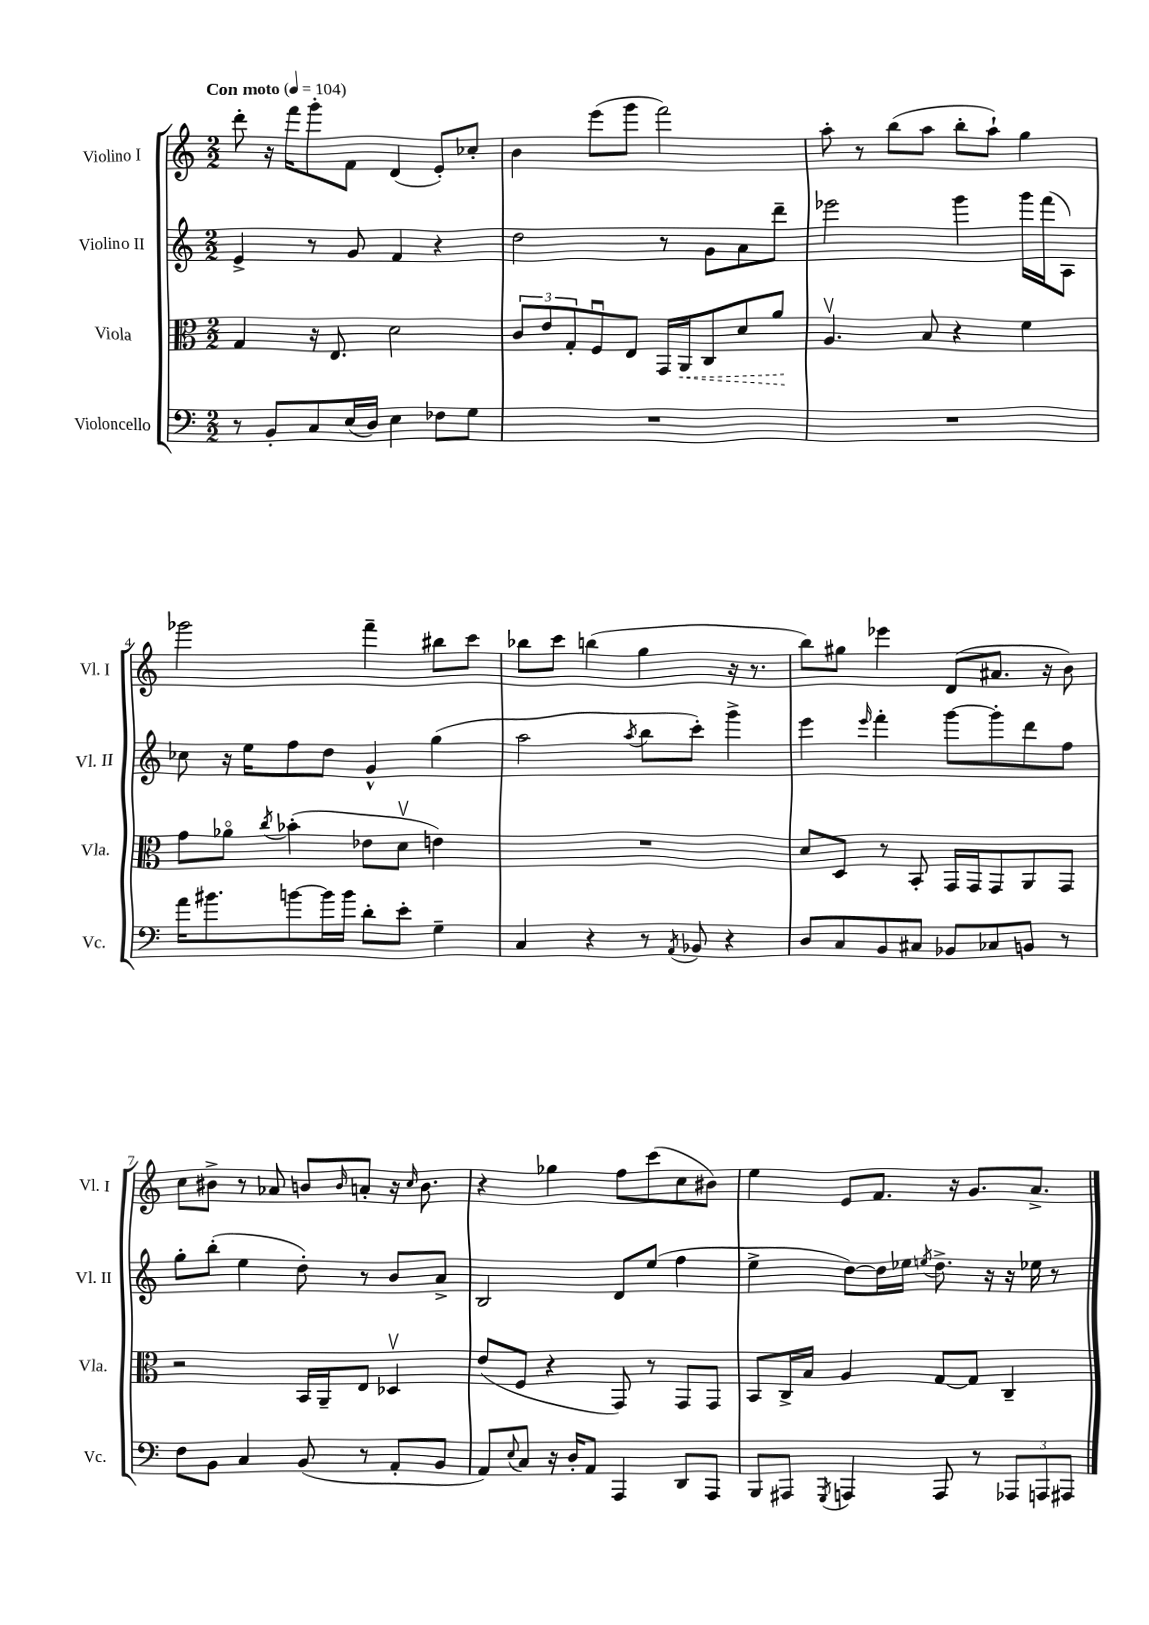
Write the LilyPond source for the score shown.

<<
\new StaffGroup <<
\new Staff = "s0" \with { instrumentName = "Violino I" shortInstrumentName = "Vl. I" } {
    \clef treble \key c \major \numericTimeSignature \time 2/2 \tempo "Con moto" 4 = 104
    d'''8-. r16 f'''16 g'''8-. f'8 d'4( e'8-.) ces''8-. |
    b'4 e'''8( g'''8 f'''2) |
    a''8-. r8 b''8( a''8 b''8-. a''8-!) g''4 |
    ges'''2 f'''4-- bis''8 c'''8 |
    bes''8 c'''8 b''4( g''4 r16 r8. |
    b''8) gis''8 ees'''4 d'8( ais'8. r16 b'8) |
    c''8 bis'8-> r8 aes'8 b'8 \grace { b'16 } a'8-. r16 \grace { c''16 } b'8. |
    r4 ges''4 f''8 c'''8( c''8 bis'8) |
    e''4 e'8 f'8. r16 g'8. a'8.-> \bar "|." |
}
\new Staff = "s1" \with { instrumentName = "Violino II" shortInstrumentName = "Vl. II" } {
    \clef treble \key c \major \numericTimeSignature \time 2/2
    e'4-> r8 g'8 f'4 r4 |
    d''2 r8 g'8 a'8 d'''8-- |
    ees'''2 g'''4 g'''16 f'''16( a8) |
    ces''8 r16 e''16 f''8 d''8 g'4-^ g''4( |
    a''2 \acciaccatura { a''8 } b''8 c'''8-.) g'''4-> |
    e'''4 \grace { e'''16 } f'''4-. g'''8~ g'''8-. d'''8 f''8 |
    g''8-. b''8-.( e''4 d''8-.) r8 b'8 a'8-> |
    b2 d'8 e''8( f''4 |
    e''4-> d''8~) d''16 ees''16 \acciaccatura { e''8 } d''8.-> r16 r16 ees''16 r8 \bar "|." |
}
\new Staff = "s2" \with { instrumentName = "Viola" shortInstrumentName = "Vla." } {
    \clef alto \key c \major \numericTimeSignature \time 2/2
    g4 r16 e8. d'2 |
    \tuplet 3/2 { c'8 e'8 g8-. } f8\downbow e8 g,16 \once \override Hairpin.style = #'dashed-line a,16\< c8 d'8 a'8\! |
    a4.\upbow b8 r4 f'4 |
    g'8 aes'8\flageolet \acciaccatura { c''8 } bes'4-.( ees'8 d'8\upbow e'4) |
    R1 |
    d'8 d8 r8 b,8-. g,16 g,16 g,8 a,8 g,8 |
    r2 b,16 a,16-- e8 des4\upbow |
    e'8( f8 r4 g,8) r8 g,8 g,8 |
    b,8 c16-> b16 a4 g8~ g8 c4-- \bar "|." |
}
\new Staff = "s3" \with { instrumentName = "Violoncello" shortInstrumentName = "Vc." } {
    \clef bass \key c \major \numericTimeSignature \time 2/2
    r8 b,8-. c8 e16( d16) e4 fes8 g8 |
    R1 |
    R1 |
    a'16 bis'8. b'8~ b'16 b'16 d'8-. e'8-. g4-- |
    c4 r4 r8 \acciaccatura { a,8 } bes,8 r4 |
    d8 c8 b,8 cis8 bes,8 ces8 b,8 r8 |
    f8 b,8 c4 b,8( r8 a,8-. b,8 |
    a,8) \appoggiatura { e8 } c8 r16 d16-. a,8 a,,4 d,8 a,,8 |
    b,,8 ais,,8 \acciaccatura { g,,8 } a,,4 a,,8 r8 \tuplet 3/2 { aes,,8 a,,8 ais,,8 } \bar "|." |
}
>>
>>
